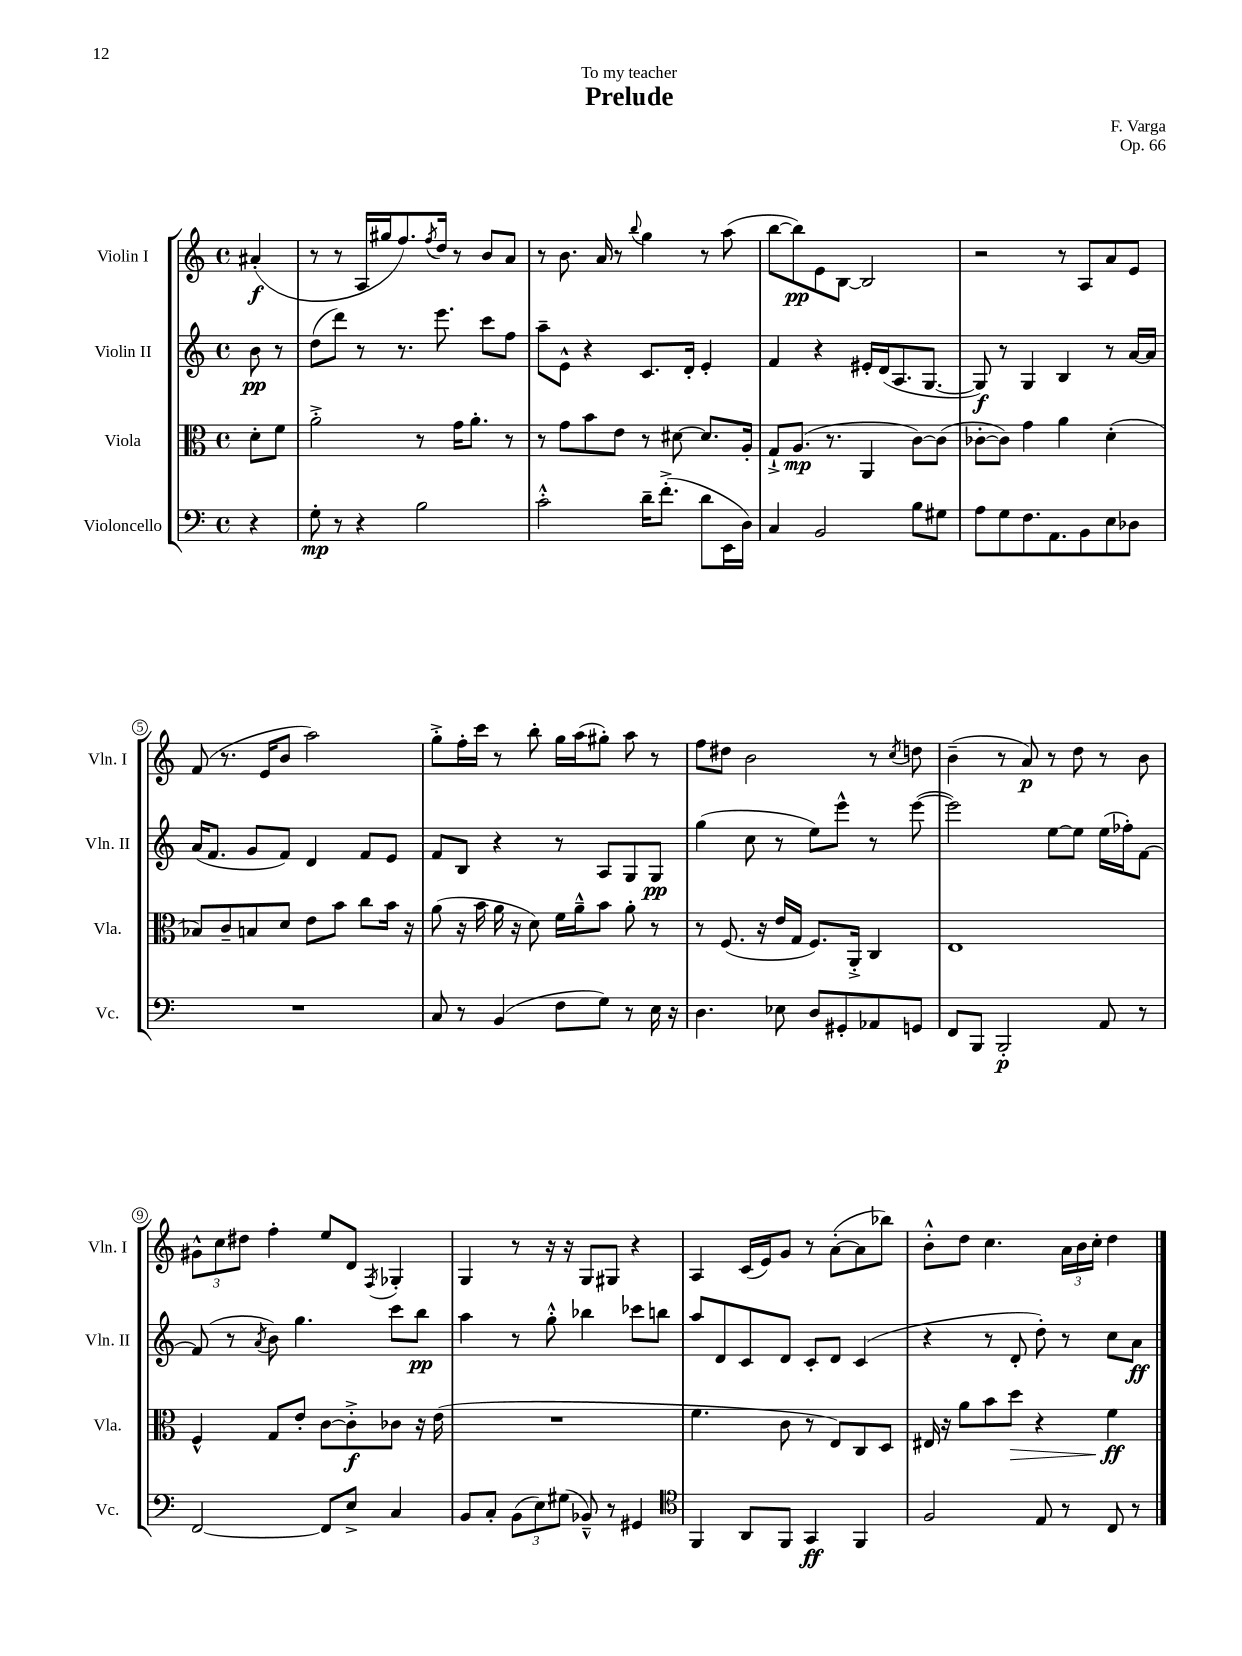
\header { title = "Prelude" composer = "F. Varga" dedication = "To my teacher" opus = "Op. 66" }
<<
\new StaffGroup <<
\new Staff = "s0" \with { instrumentName = "Violin I" shortInstrumentName = "Vln. I" } {
    \clef treble \key c \major \defaultTimeSignature \time 4/4 \partial 4
    ais'4-.\f( |
    r8 r8 a16 gis''16 f''8.) \acciaccatura { f''8 } d''16 r8 b'8 a'8 |
    r8 b'8. a'16 r8 \appoggiatura { b''8 } g''4 r8 a''8( |
    b''8~ b''8\pp) e'8 b8~ b2 |
    r2 r8 a8 a'8 e'8 |
    f'8( r8. e'16 b'8 a''2) |
    g''8-.-> f''16-. c'''16 r8 b''8-. g''16 a''16( gis''8-.) a''8 r8 |
    f''8 dis''8 b'2 r8 \acciaccatura { c''8 } d''8 |
    b'4--( r8 a'8\p) r8 d''8 r8 b'8 |
    \tuplet 3/2 { gis'8-^ c''8 dis''8 } f''4-. e''8 d'8 \acciaccatura { f8 } ges4-. |
    g4 r8 r16 r16 g8 gis8 r4 |
    a4 c'16( e'16) g'8 r8 a'8~-.( a'8 bes''8) |
    b'8-.-^ d''8 c''4. \tuplet 3/2 { a'16 b'16 c''16-. } d''4 \bar "|." |
}
\new Staff = "s1" \with { instrumentName = "Violin II" shortInstrumentName = "Vln. II" } {
    \clef treble \key c \major \defaultTimeSignature \time 4/4 \partial 4
    b'8\pp r8 |
    d''8( d'''8) r8 r8. e'''8. c'''8 f''8 |
    a''8-- e'8-^ r4 c'8. d'16-. e'4-. |
    f'4 r4 eis'16-. d'16( a8. g8.~ |
    g8\f) r8 g4 b4 r8 a'16~ a'16 |
    a'16( f'8. g'8 f'8) d'4 f'8 e'8 |
    f'8 b8 r4 r8 a8 g8 g8\pp |
    g''4( c''8 r8 e''8) e'''8-^ r8 e'''8~( |
    e'''2) e''8~ e''8 e''16( fes''16-.) f'8~ |
    f'8( r8 \acciaccatura { a'8 } b'8) g''4. c'''8 b''8\pp |
    a''4 r8 g''8-.-^ bes''4 ces'''8 b''8 |
    a''8 d'8 c'8 d'8 c'8-. d'8 c'4( |
    r4 r8 d'8-. d''8-.) r8 c''8 a'8\ff \bar "|." |
}
\new Staff = "s2" \with { instrumentName = "Viola" shortInstrumentName = "Vla." } {
    \clef alto \key c \major \defaultTimeSignature \time 4/4 \partial 4
    d'8-. f'8 |
    a'2-.-> r8 g'16 a'8.-. r8 |
    r8 g'8 b'8 e'8 r8 dis'8~ dis'8. a16-. |
    g8-!-> a8.\mp( r8. a,4 c'8~) c'8( |
    ces'8~-. ces'8) g'4 a'4 d'4-.( |
    bes8) c'8-- b8 d'8 e'8 b'8 c''8 b'16 r16 |
    a'8( r16 b'16 a'16 r16 d'8) f'16 a'16---^ b'8 a'8-. r8 |
    r8 f8.( r16 e'16 g16 f8.) a,16-.-> c4 |
    e1 |
    f4-^ g8 e'8-. c'8~ c'8-.->\f ces'8 r16 e'16( |
    R1 |
    f'4. c'8 r8 e8) c8 d8 |
    eis16 r16 a'8 b'8 d''8\> r4 f'4\ff\! \bar "|." |
}
\new Staff = "s3" \with { instrumentName = "Violoncello" shortInstrumentName = "Vc." } {
    \clef bass \key c \major \defaultTimeSignature \time 4/4 \partial 4
    r4 |
    g8-.\mp r8 r4 b2 |
    c'2-.-^ d'16-- f'8.-.->( d'8 e,16 d16) |
    c4 b,2 b8 gis8 |
    a8 g8 f8. a,8. b,8 e8 des8 |
    R1 |
    c8 r8 b,4( f8 g8) r8 e16 r16 |
    d4. ees8 d8 gis,8-. aes,8 g,8 |
    f,8 b,,8 b,,2-.\p a,8 r8 |
    f,2~ f,8 e8-> c4 |
    b,8 c8-. \tuplet 3/2 { b,8( e8) gis8( } bes,8---^) r8 gis,4 |
    \clef tenor f,4 a,8 f,8 g,4\ff f,4 |
    f2 e8 r8 c8 r8 \bar "|." |
}
>>
>>
\layout { \context { \Score \override BarNumber.stencil = #(make-stencil-circler 0.1 0.3 ly:text-interface::print) } }
